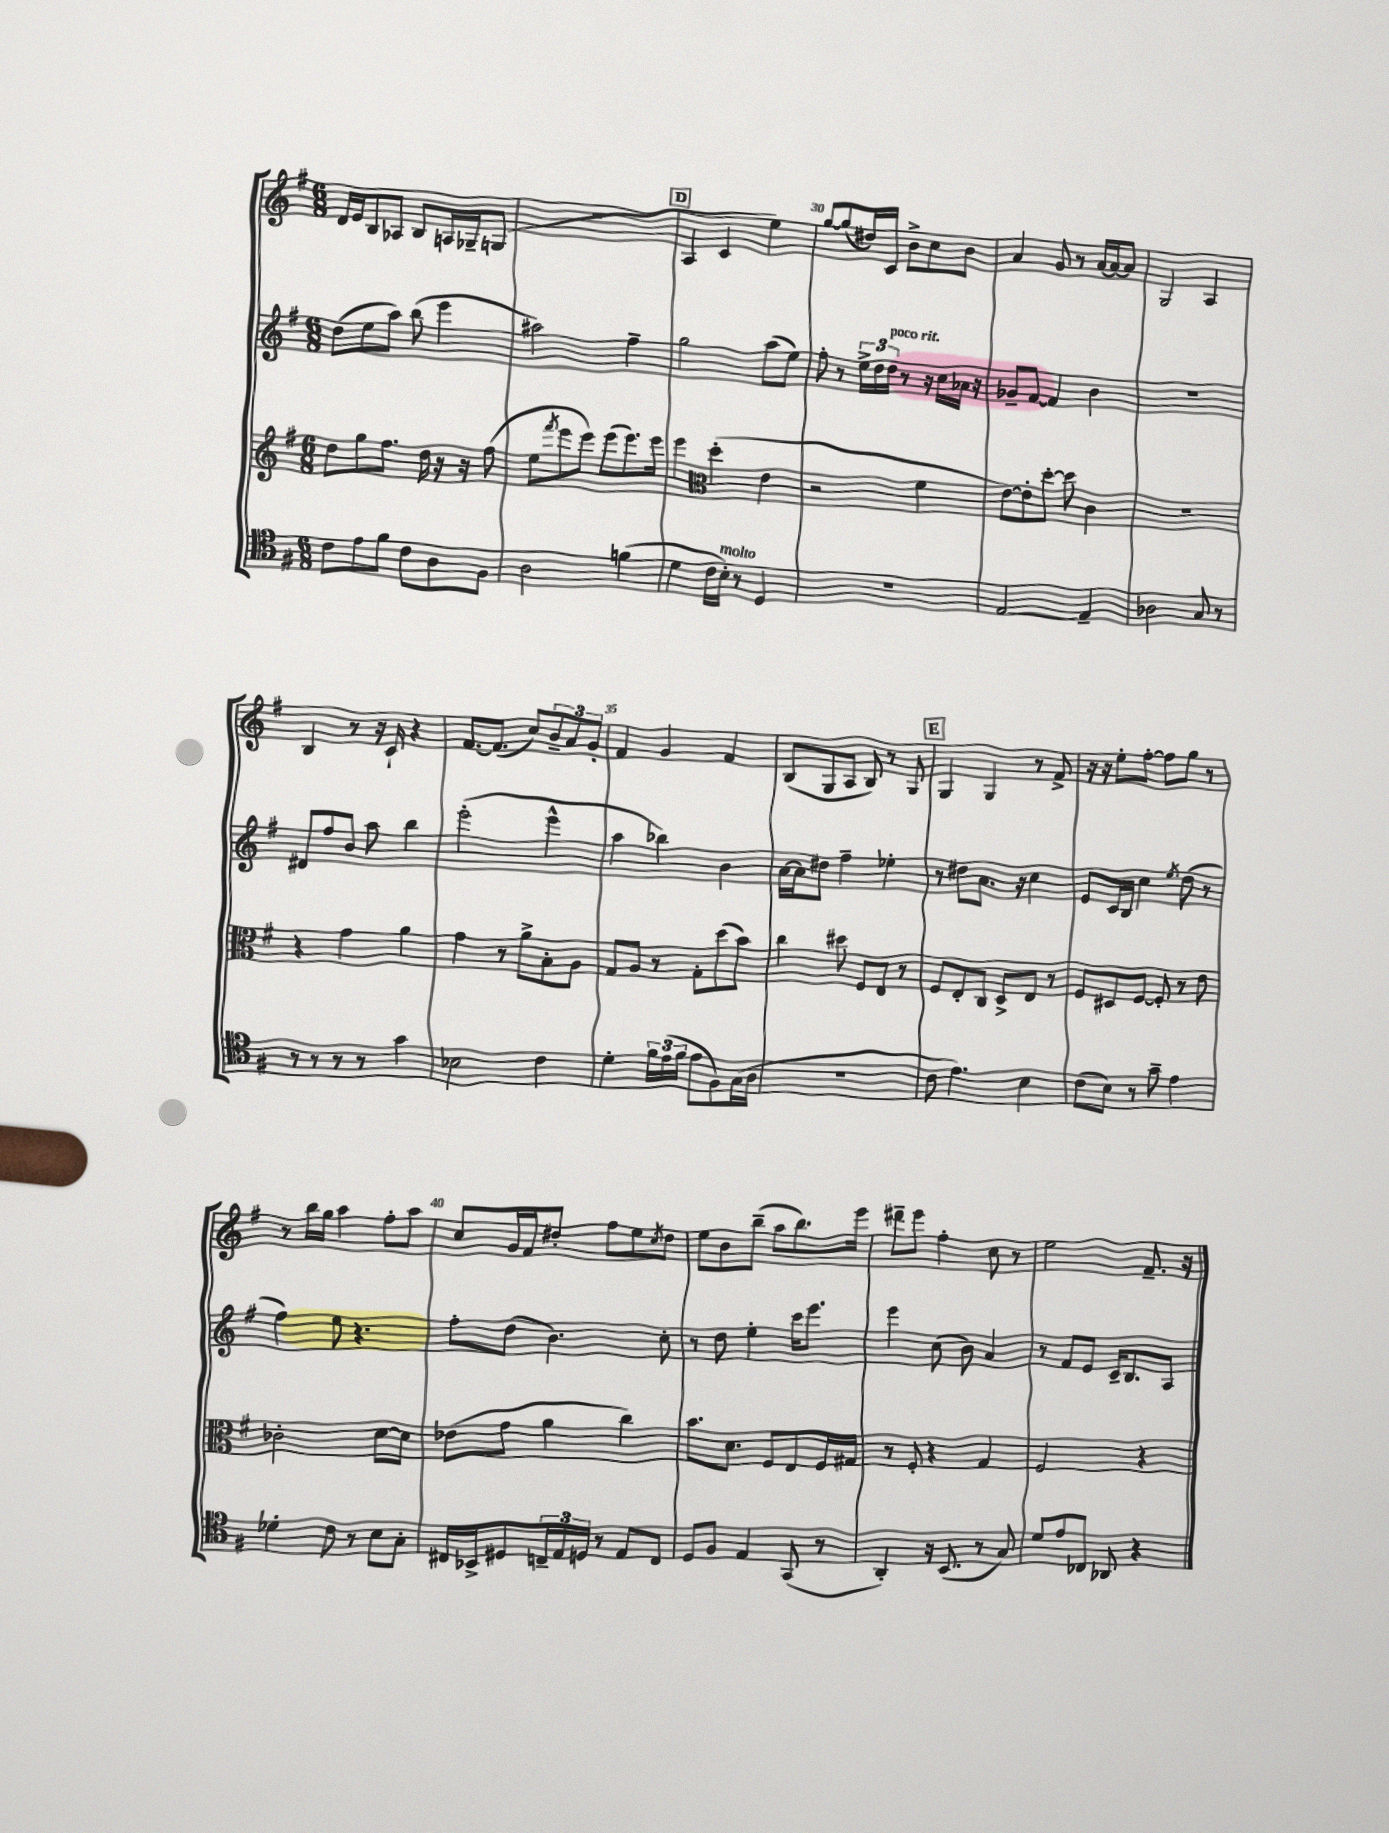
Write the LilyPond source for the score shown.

<<
\new StaffGroup <<
\new Staff = "s0" {
    \clef treble \key g \major \numericTimeSignature \time 6/8
    d'16 e'16 b8 aes8 b8 a16 ges16-- g8( |
    R2. |
    \mark \markup { \box "D" } a4 c'4 e''4) |
    g''8~ g''8( dis''16) c'16 b'8-> c''8 b'8 |
    a'4 g'8 r8 a'16~ a'16~ a'8 |
    g2 a4 |
    b4 r8 r16 c'16-! r4 |
    fis'8.~ fis'8.( c''8) \tuplet 3/2 { b'8-- a'8 g'8-. } |
    fis'4 g'4 fis'4 |
    b8( g8 a8 b8) r8 g8 |
    \mark \markup { \box "E" } g4 g4 r8 fis'8-> |
    r16 r16 e''8-. fis''8~-. fis''8 g''8 r8 |
    r8 b''16 g''16 a''4 fis''8-. a''8 |
    c''8 g'16 fis'16 dis''8-. fis''8 e''8 \acciaccatura { c''8 } dis''8 |
    e''8 b'8 b''8--( a''8 b''8.) e'''16 |
    dis'''8-- e'''8 fis''4-. c''8 r8 |
    e''2 fis'8.-- r16 \bar "|." |
}
\new Staff = "s1" {
    \clef treble \key g \major \numericTimeSignature \time 6/8
    d''8( e''8 a''8) b''8( e'''4 |
    ais''2) fis''4-- |
    \mark \markup { \box "D" } g''2 a''8( e''8) |
    fis''8-. r8 \tuplet 3/2 { e''16-> d''16 d''16^\markup { \italic "poco rit." } } r8 r16 c''16 aes'16 r16 |
    ges'8-- fis'8~ fis'4 b'4 |
    R2. |
    dis'8 fis''8 b'8 a''8 b''4 |
    e'''2-.( e'''4-^ |
    a''4 bes''4) b'4 |
    a'16~ a'16 dis''8 fis''4-- ees''4-. |
    \mark \markup { \box "E" } r8 dis''8 a'8. r16 c''4 |
    e'8 c'16 b16 c''4 \acciaccatura { e''8 } d''8( r8 |
    fis''4) e''8 r4. |
    fis''8-. d''8( b'4.) c''8-. |
    r8 d''8 e''4-. c'''16 e'''8. |
    e'''4 c''8( b'8) a'4 |
    r8 fis'8 e'8 c'16-- b8. a8 \bar "|." |
}
\new Staff = "s2" {
    \clef treble \key g \major \numericTimeSignature \time 6/8
    d''8 g''8 fis''8. d''16 r16 r16 fis''8( |
    e''8 \acciaccatura { fis'''8 } e'''8 e'''8) e'''8( e'''8.) e'''16 |
    \mark \markup { \box "D" } e'''4 \clef alto d''4-.( e'4 |
    r2 fis'4 |
    e'8~) e'8-. d''8~-. d''8 c'4 |
    R2. |
    r4 g'4 a'4 |
    g'4 r8 a'8-> b8-. a8 |
    g8 a8 r8 g8-. d''8( b'8) |
    c''4 dis''8 fis8 e8 r8 |
    \mark \markup { \box "E" } fis8 e8-. c8 d8-> e8 r8 |
    fis8 dis8 fis8~ fis8-. r8 e'8 |
    ces'2-. d'8~ d'8 |
    ees'8( g'8 a'4 c''4) |
    b'8. d'8. fis8 e8 fis16 gis16 |
    r8 fis8-. r4 g4 |
    fis2 r4 \bar "|." |
}
\new Staff = "s3" {
    \clef tenor \key g \major \numericTimeSignature \time 6/8
    c'8 e'8 fis'8 c'8 a8 fis8 |
    a2 f'4( |
    \mark \markup { \box "D" } d'4 c'16 b16-.^\markup { \italic "molto" }) r8 d4 |
    r2. |
    e2~ e4-- |
    aes2 g8 r8 |
    r8 r8 r8 r8 g'4 |
    bes2 c'4 |
    d'4-. \tuplet 3/2 { fis'16 e'16( fis'16 } e'8 fis8) g16( a16 |
    R2. |
    \mark \markup { \box "E" } c'8 e'4.) b4 |
    c'8( b8) r8 g'8-- e'4 |
    des'4-. c'8 r8 b8 g8-. |
    cis16 bes,16-> dis8 \tuplet 3/2 { c16-- e16 d16 } r8 e8 c8 |
    d8 fis8 e4 g,8( r8 |
    a,4-.) r16 b,8.( r8 g8) |
    d'8 e'8 ces8 aes,8 r4 \bar "|." |
}
>>
>>
\layout { \context { \Score currentBarNumber = #27 \override BarNumber.break-visibility = ##(#f #t #t) barNumberVisibility = #(every-nth-bar-number-visible 5) } }
